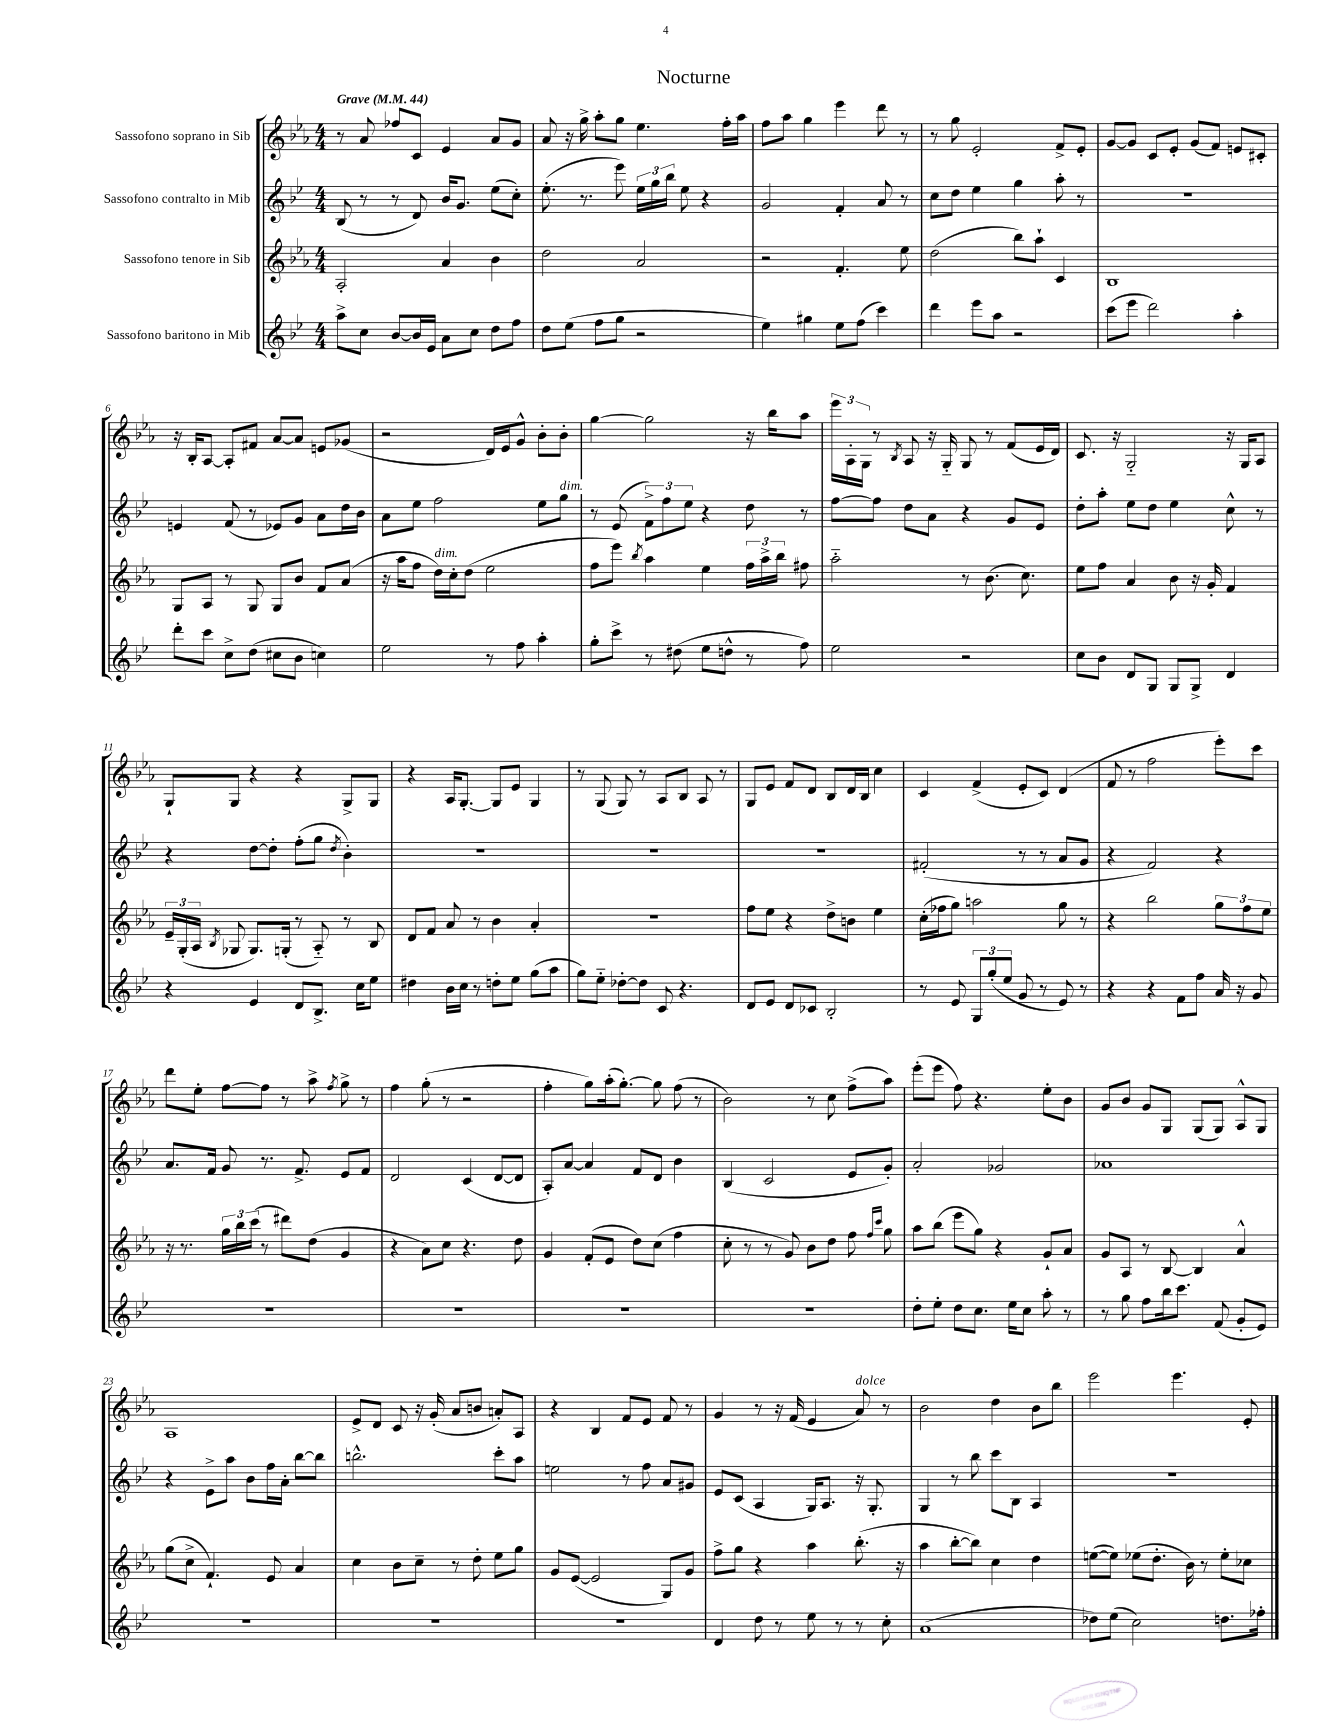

**kern	**kern	**kern	**kern
*staff4	*staff3	*staff2	*staff1
*clefG2	*clefG2	*clefG2	*clefG2
*k[b-e-]	*k[b-e-a-]	*k[b-e-]	*k[b-e-a-]
*M4/4	*M4/4	*M4/4	*M4/4
*MM44	*MM44	*MM44	*MM44
8aa^	2A-'	(8B-	8r
8cc	.	8r	8a-
[8b-	.	8r	8ff-
16b-]	.	8d)	8c
16e-	.	.	.
8a	4a-	16b-	4e-
.	.	8.g	.
8cc	.	.	.
8dd	4b-	(8ee-	8a-
8ff	.	8cc')	8g
=	=	=	=
8dd	2dd	(8.ee-'	8a-
(8ee-	.	.	16r
.	.	8.r	16gg^
8ff	.	.	8aa-'
8gg	.	8eee-)	8gg
2r	2a-	24ee-	4.ee-
.	.	24gg	.
.	.	24bb-	.
.	.	8ee-	.
.	.	4r	.
.	.	.	16ff'
.	.	.	16aa-
=	=	=	=
4ee-)	2r	2g	8ff
.	.	.	8aa-
4gg#	.	.	4gg
8ee-	4.f'	4f'	4eee-
(8ff	.	.	.
4ccc)	.	8a	8ddd
.	8ee-	8r	8r
=	=	=	=
4ddd	(2dd	8cc	8r
.	.	8dd	8gg
8eee-	.	4ee-	2e-'
8aa	.	.	.
2r	8bb-)	4gg	.
.	8aa-`	.	.
.	4c	8aa'	8f^
.	.	8r	8e-'
=	=	=	=
(8ccc	1B-	1r	[8g
8eee-	.	.	8g]
2ddd)	.	.	8c
.	.	.	8e-'
.	.	.	(8g
.	.	.	8f)
4aa'	.	.	8e
.	.	.	8c#'
=	=	=	=
8ddd'	8G	4e	16r
.	.	.	16B-'
8ccc	8A-	.	[8A-
8cc^	8r	(8f	8A-']
(8dd	8G	8r	8f#
8cc#	8G	8e-)	[8a-
8b-	8b-	8g	8a-]
4cc)	8f	8a	8e
.	(8a-	16dd	(8g-
.	.	16b-	.
=	=	=	=
2ee-	16r	8a	2r
.	16aa-	.	.
.	8ff	8ee-	.
.	16dd)	2ff	.
.	16cc'	.	.
.	(8dd	.	.
8r	2ee-	.	16d)
.	.	.	16e-
8ff	.	.	8g^^
4aa'	.	8ee-	8b-'
.	.	8gg	8b-'
=	=	=	=
8gg'	8ff	8r	[4gg
8ccc^	8eee-)	(8e-	.
.	8qbb-	.	.
8r	4aa-	12f^)	2gg]
.	.	12ff	.
(8dd#	.	.	.
.	.	12ee-	.
8ee-	4ee-	4r	.
8dd^^	.	.	.
8r	24ff	8dd	16r
.	24aa-^	.	.
.	.	.	16bb-
.	24bb-	.	.
8ff)	8ff#	8r	8aa-
=	=	=	=
2ee-	2aa-'~	[8ff	24eee-
.	.	.	24A-'
.	.	.	24G
.	.	8ff]	8r
.	.	.	8qB-
.	.	8dd	8A-
.	.	8a	16r
.	.	.	16G'~
2r	8r	4r	8G
.	(8.b-	.	8r
.	.	8g	(8f
.	8.cc)	.	.
.	.	8e-	16e-
.	.	.	16d)
=	=	=	=
8cc	8ee-	8dd'	8.c
8b-	8ff	8aa'	.
.	.	.	16r
8d	4a-	8ee-	2G'~
8G	.	8dd	.
8G	8b-	4ee-	.
8G^	16r	.	.
.	16g'	.	.
4d	4f	8cc^^	16r
.	.	.	16G
.	.	8r	8A-
=	=	=	=
4r	24e-~	4r	8G`
.	(24G'	.	.
.	24A-	.	.
.	8qB-	.	.
.	8G-	.	8G
4e-	8.G-)	[8dd	4r
.	.	8dd']	.
.	(16G'	.	.
8d	8r	(8ff'	4r
8.B-^	8A-'~)	8gg	.
.	.	8qdd	.
.	8r	4b-')	8G^
16cc	.	.	.
8ee-	8B-	.	8G
=	=	=	=
4dd#	8d	1r	4r
.	8f	.	.
16b-	8a-	.	16A-
16cc	.	.	[8.G'
8r	8r	.	.
8dd'	4b-	.	8G]
8ee-	.	.	8e-
(8gg	4a-'	.	4G
8aa	.	.	.
=	=	=	=
8gg)	1r	1r	8r
8ee-'~	.	.	(8G
[8dd-'	.	.	8G)
8dd-]	.	.	8r
8c	.	.	8A-
4.r	.	.	8B-
.	.	.	8A-
.	.	.	8r
=	=	=	=
8d	8ff	1r	8G
8e-	8ee-	.	8e-
8d	4r	.	8f
8c-	.	.	8d
2B-'	8dd^	.	8B-
.	8b	.	16d
.	.	.	16B-
.	4ee-	.	4cc
=	=	=	=
8r	(16cc'	(2f#'	4c
.	16ff-	.	.
8e-	8gg)	.	.
12G	2aa	.	(4f^
(12gg'	.	.	.
12ee-	.	.	.
8g	.	8r	8e-'
8r	.	8r	8c)
8e-)	8gg	8a	(4d
8r	8r	8g	.
=	=	=	=
4r	4r	4r	8f
.	.	.	8r
4r	2bb-	2f)	2ff
8f	.	.	.
8ff	.	.	.
16a	12gg	4r	8eee-')
16r	.	.	.
.	12ff	.	.
8g	.	.	8ccc
.	12ee-	.	.
=	=	=	=
1r	16r	8.a	8ddd
.	8.r	.	.
.	.	.	8ee-'
.	.	16f	.
.	24gg	8g	[8ff
.	24bb-	.	.
.	(24ccc	.	.
.	8r	8.r	8ff]
.	8ddd#)	.	8r
.	.	8.f^	.
.	(8dd	.	8aa-^
.	.	.	8qff
.	4g	8e-	8gg^
.	.	8f	8r
=	=	=	=
1r	4r	2d	4ff
.	8a-)	.	(8gg'
.	8cc	.	8r
.	4.r	(4c	2r
.	.	[8d	.
.	8dd	8d]	.
=	=	=	=
1r	4g	8A')	4ff'
.	.	[8a	.
.	(8f'	4a]	8gg)
.	8e-	.	(16aa-'
.	.	.	[8.gg')
.	8dd)	8f	.
.	(8cc	8d	8gg]
.	4ff	4b-	(8ff
.	.	.	8r
=	=	=	=
1r	8cc'	(4B-	2b-)
.	8r	.	.
.	8r	2c	.
.	8g)	.	.
.	8b-	.	8r
.	8dd	.	8cc
.	8ff	8e-	(8ff^
.	16qqff	.	.
.	16qqccc	.	.
.	8gg	8g')	8aa-)
=	=	=	=
8dd'	8aa-	2a'	(8eee-'
8ee-'	(8bb-	.	8eee-
8dd	8eee-	.	8ff)
8.cc	8gg)	.	4.r
.	4r	2g-	.
16ee-	.	.	.
8cc	.	.	.
8aa'	8g`	.	8ee-'
8r	8a-	.	8b-
=	=	=	=
8r	8g	1a-	8g
8gg	8A-	.	8b-
8ff	8r	.	8g
16bb-	[8B-	.	8G
8.ccc	.	.	.
.	4B-]	.	(8G
(8f	.	.	8G)
8g'	4a-^^	.	8A-^^
8e-)	.	.	8G
=	=	=	=
1r	(8gg	4r	1A-
.	8cc^	.	.
.	4.f`)	8e-^	.
.	.	8aa	.
.	.	8b-	.
.	8e-	16ff	.
.	.	16a'	.
.	4a-	[8bb-	.
.	.	8bb-]	.
=	=	=	=
1r	4cc	2.bb^^	8e-^
.	.	.	8d
.	8b-	.	8c
.	8cc~	.	16r
.	.	.	(16g'
.	8r	.	8a-
.	8dd'	.	8b
.	8ee-	8ccc'	8a')
.	8gg	8aa	8A-
=	=	=	=
1r	8g	2ee	4r
.	([8e-	.	.
.	2e-]	.	4B-
.	.	8r	8f
.	.	8ff	8e-
.	8G)	8a	8f
.	8g	8g#	8r
=	=	=	=
4d	8ff^	8e-	4g
.	8gg	(8c	.
8dd	4r	4A	8r
8r	.	.	16r
.	.	.	(16f
8ee-	4aa-	16G)	4e-
.	.	8.A	.
8r	.	.	.
8r	(8.bb-'	16r	8a-)
.	.	8.G'	.
8cc'	.	.	8r
.	16r	.	.
=	=	=	=
(1a	4aa-	4G	2b-
.	[8bb-'	8r	.
.	8bb-])	8bb-	.
.	4cc	8ccc	4dd
.	.	8B-	.
.	4dd	4A	8b-
.	.	.	8bb-
=	=	=	=
8dd-)	([8ee	1r	2eee-
(8ee-	8ee])	.	.
2cc)	(8ee-	.	.
.	8.dd'	.	.
.	.	.	4.eee-
.	16b-)	.	.
.	8r	.	.
8.dd	8ee-'	.	.
.	8cc-	.	8e-'
16ff-'	.	.	.
==	==	==	==
*-	*-	*-	*-
